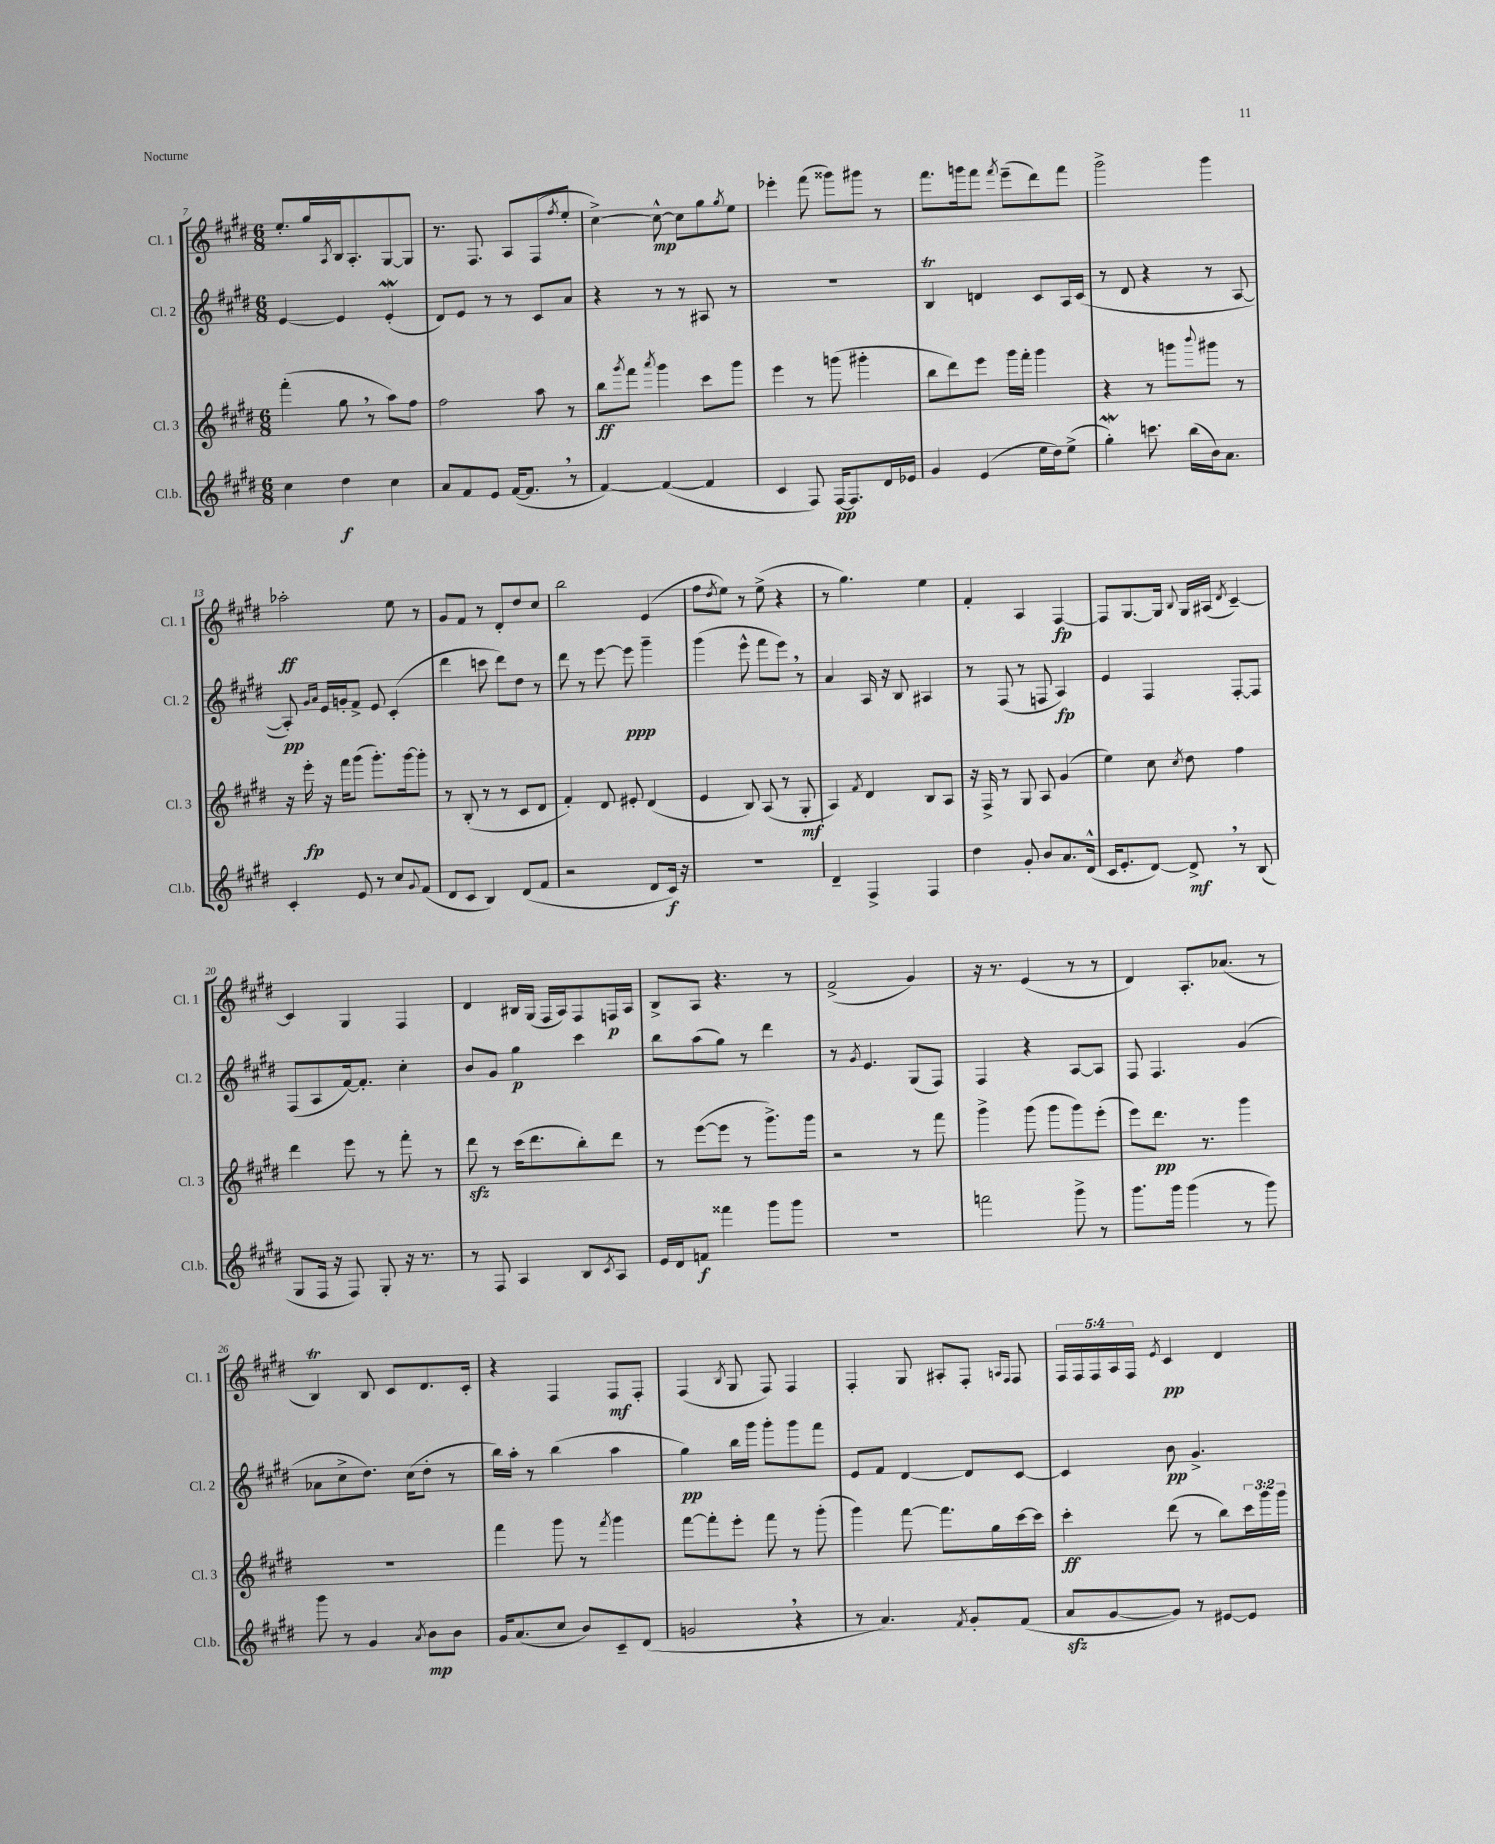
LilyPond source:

<<
\new StaffGroup <<
\new Staff = "s0" \with { instrumentName = "Cl. 1" shortInstrumentName = "Cl. 1" } {
    \clef treble \key e \major \numericTimeSignature \time 6/8 \override Staff.TupletNumber.text = #tuplet-number::calc-fraction-text
    e''8.-. gis''16 \acciaccatura { a8 } b16 a8.-. gis8~ gis8 |
    r8. fis8. a8 fis8( \acciaccatura { fis''8 } e''8-. |
    cis''4~->) cis''8~-^\mp cis''8 gis''8 \acciaccatura { gis''8 } e''8 |
    ees'''4-. fis'''8( gisis'''8) gis'''8 r8 |
    fis'''8. g'''16 fis'''8 \acciaccatura { fis'''8 } e'''8--( dis'''8) fis'''8 |
    gis'''2-> gis'''4 |
    aes''2-.\ff e''8 r8 |
    gis'8 fis'8 r8 dis'8-. dis''8 cis''8 |
    b''2 e'4( |
    fis''8 \acciaccatura { dis''8 } e''8) r8 e''8->( r4 |
    r8 gis''4.) e''4 |
    fis'4-. a4 fis4~\fp |
    fis8 gis8.~ gis16 \appoggiatura { b8 } gis16 ais16( \acciaccatura { dis'8 } cis'4~--) |
    cis'4 gis4 fis4 |
    dis'4 bis16 gis16( fis16 a16) fis8 f16\p a16 |
    b8-> a8 r4. r8 |
    fis'2->( gis'4) |
    r16 r8. e'4( r8 r8 |
    dis'4) a8.-. aes'8.( r8 |
    b4\trill) b8 cis'8 dis'8. cis'16-. |
    r4 fis4 fis8\mf fis8-. |
    fis4( \acciaccatura { b8 } gis8 fis8) fis4 |
    fis4-. gis8 ais8-. fis8-. \grace { a16 fis16 } fis8 |
    \tuplet 5/4 { fis16 fis16 fis16 a16 fis16 } \acciaccatura { e'8 } cis'4\pp dis'4 \bar "|." |
}
\new Staff = "s1" \with { instrumentName = "Cl. 2" shortInstrumentName = "Cl. 2" } {
    \clef treble \key e \major \numericTimeSignature \time 6/8
    e'4~ e'4 e'4-.\mordent( |
    dis'8) e'8 r8 r8 cis'8 a'8 |
    r4 r8 r8 ais8 r8 |
    R2. |
    b4\trill d'4 cis'8 a16 cis'16( |
    r8 dis'8 r4 r8 a8~ |
    a8-.\pp) \grace { gis'16 a'16 } e'16 g'16-. fis'8-> e'8 cis'4-.( |
    dis'''4 c'''8 dis'''8) dis''8 r8 |
    dis'''8 r8 e'''8~ e'''8\ppp gis'''4-- |
    gis'''4( e'''8-^ fis'''8 e'''8) \breathe r8 |
    a'4 a16 r16 b8 ais4 |
    r8 fis8( r8 f8 a4\fp) |
    e'4 fis4 fis8~-. fis8 |
    fis8( a8 fis'16~) fis'8.-. cis''4-. |
    b'8 gis'8 gis''4\p cis'''4 |
    b''8 a''8( gis''8) r8 dis'''4 |
    r8 \acciaccatura { gis'8 } e'4. gis8( fis8) |
    fis4 r4 a8~ a8 |
    fis8 fis4. gis'4( |
    aes'8 cis''8-> dis''8.) cis''16( dis''8-. r8 |
    b''16) a''16-. r8 b''4( a''4 |
    gis''4\pp) b''16 gis'''16 gis'''8-. gis'''8 fis'''8 |
    e'8 fis'8 dis'4~ dis'8 cis'8~ |
    cis'4 b'8\pp gis'4.-> \bar "|." |
}
\new Staff = "s2" \with { instrumentName = "Cl. 3" shortInstrumentName = "Cl. 3" } {
    \clef treble \key e \major \numericTimeSignature \time 6/8 \override Staff.TupletNumber.text = #tuplet-number::calc-fraction-text
    fis'''4-.( gis''8 \breathe r8 a''8) fis''8 |
    fis''2 a''8 r8 |
    b''8\ff \acciaccatura { gis'''8 } fis'''8 \acciaccatura { a'''8 } gis'''4 cis'''8 gis'''8 |
    e'''4 r8 g'''8( gis'''4-. |
    b''8 dis'''8) e'''8 gis'''16 fis'''16-. gis'''4 |
    r4 r8 g'''8 \appoggiatura { b'''8 } gis'''8 r8 |
    r16 e'''16-.\fp r16 fis'''16 gis'''8( gis'''8.-.) gis'''16~ gis'''8-. |
    r8 b8-.( r8 r8 cis'8 dis'8 |
    fis'4-.) dis'8 eis'8-. dis'4( |
    e'4 b8) a8( r8 gis8-.\mf |
    a4) \acciaccatura { fis'8 } dis'4 b8 a8 |
    r16 fis16-> r8 gis8 a8 gis'4( |
    e''4) cis''8 \acciaccatura { cis''8 } dis''8 fis''4 |
    dis'''4 e'''8 r8 fis'''8-. r8 |
    dis'''8\sfz r8 cis'''16( dis'''8. b''8-.) dis'''8 |
    r8 e'''8~( e'''8 r8 gis'''8.->) gis'''16 |
    r2 r8 fis'''8 |
    gis'''4-> gis'''8( gis'''8 gis'''8) e'''8-.( |
    e'''8) dis'''8.\pp r8. gis'''4 |
    R2. |
    fis'''4 gis'''8 r8 \acciaccatura { fis'''8 } gis'''4 |
    fis'''8~ fis'''8-. e'''8-. fis'''8 r8 gis'''8-.( |
    gis'''4) fis'''8~ fis'''8. gis''16 cis'''16~ cis'''16 |
    cis'''4-.\ff dis'''8( r8 b''8) \tuplet 3/2 { cis'''16 gis'''16 gis'''16 } \bar "|." |
}
\new Staff = "s3" \with { instrumentName = "Cl.b." shortInstrumentName = "Cl.b." } {
    \clef treble \key e \major \numericTimeSignature \time 6/8
    cis''4 dis''4\f cis''4 |
    a'8 fis'8 e'8 fis'16~( fis'8. \breathe r8 |
    fis'4~) fis'4~( fis'4 |
    cis'4 fis8) fis16~\pp fis8. dis'16 ees'16 |
    gis'4 e'4( e''16 dis''16) e''8->( |
    gis''4-.\mordent) c'''8. b''16( b'16) a'8. |
    cis'4-. e'8 r8 cis''8 \appoggiatura { gis'8 } fis'8( |
    dis'8 cis'8 b4) dis'8( fis'8 |
    r2 dis'8 cis'16\f) r16 |
    r2. |
    dis'4-- fis4-> fis4 |
    dis''4 gis'8-. b'8 a'8. dis'16-^( |
    cis'16 e'8.-. dis'8~) dis'8->\mf \breathe r8 b8( |
    gis8 fis16 r16 fis8) gis8-. r16 r8. |
    r8 fis8 a4 b8 \acciaccatura { cis'8 } a8 |
    e'16 dis'16 f'8\f fisis'''4 gis'''8 gis'''8 |
    R2. |
    f'''2 gis'''8-> r8 |
    gis'''8. gis'''16 gis'''4( r8 gis'''8) |
    gis'''8 r8 gis'4 \acciaccatura { a'8 } b'8\mp b'8 |
    gis'16 a'8.( cis''8 b'8) cis'8-- dis'8( |
    g'2 \breathe r4 |
    r8 a'4.) \acciaccatura { fis'8 } gis'8-. fis'8( |
    a'8\sfz gis'8~ gis'8) r8 eis'8~ eis'8 \bar "|." |
}
>>
>>
\layout { \context { \Score currentBarNumber = #7 } }
